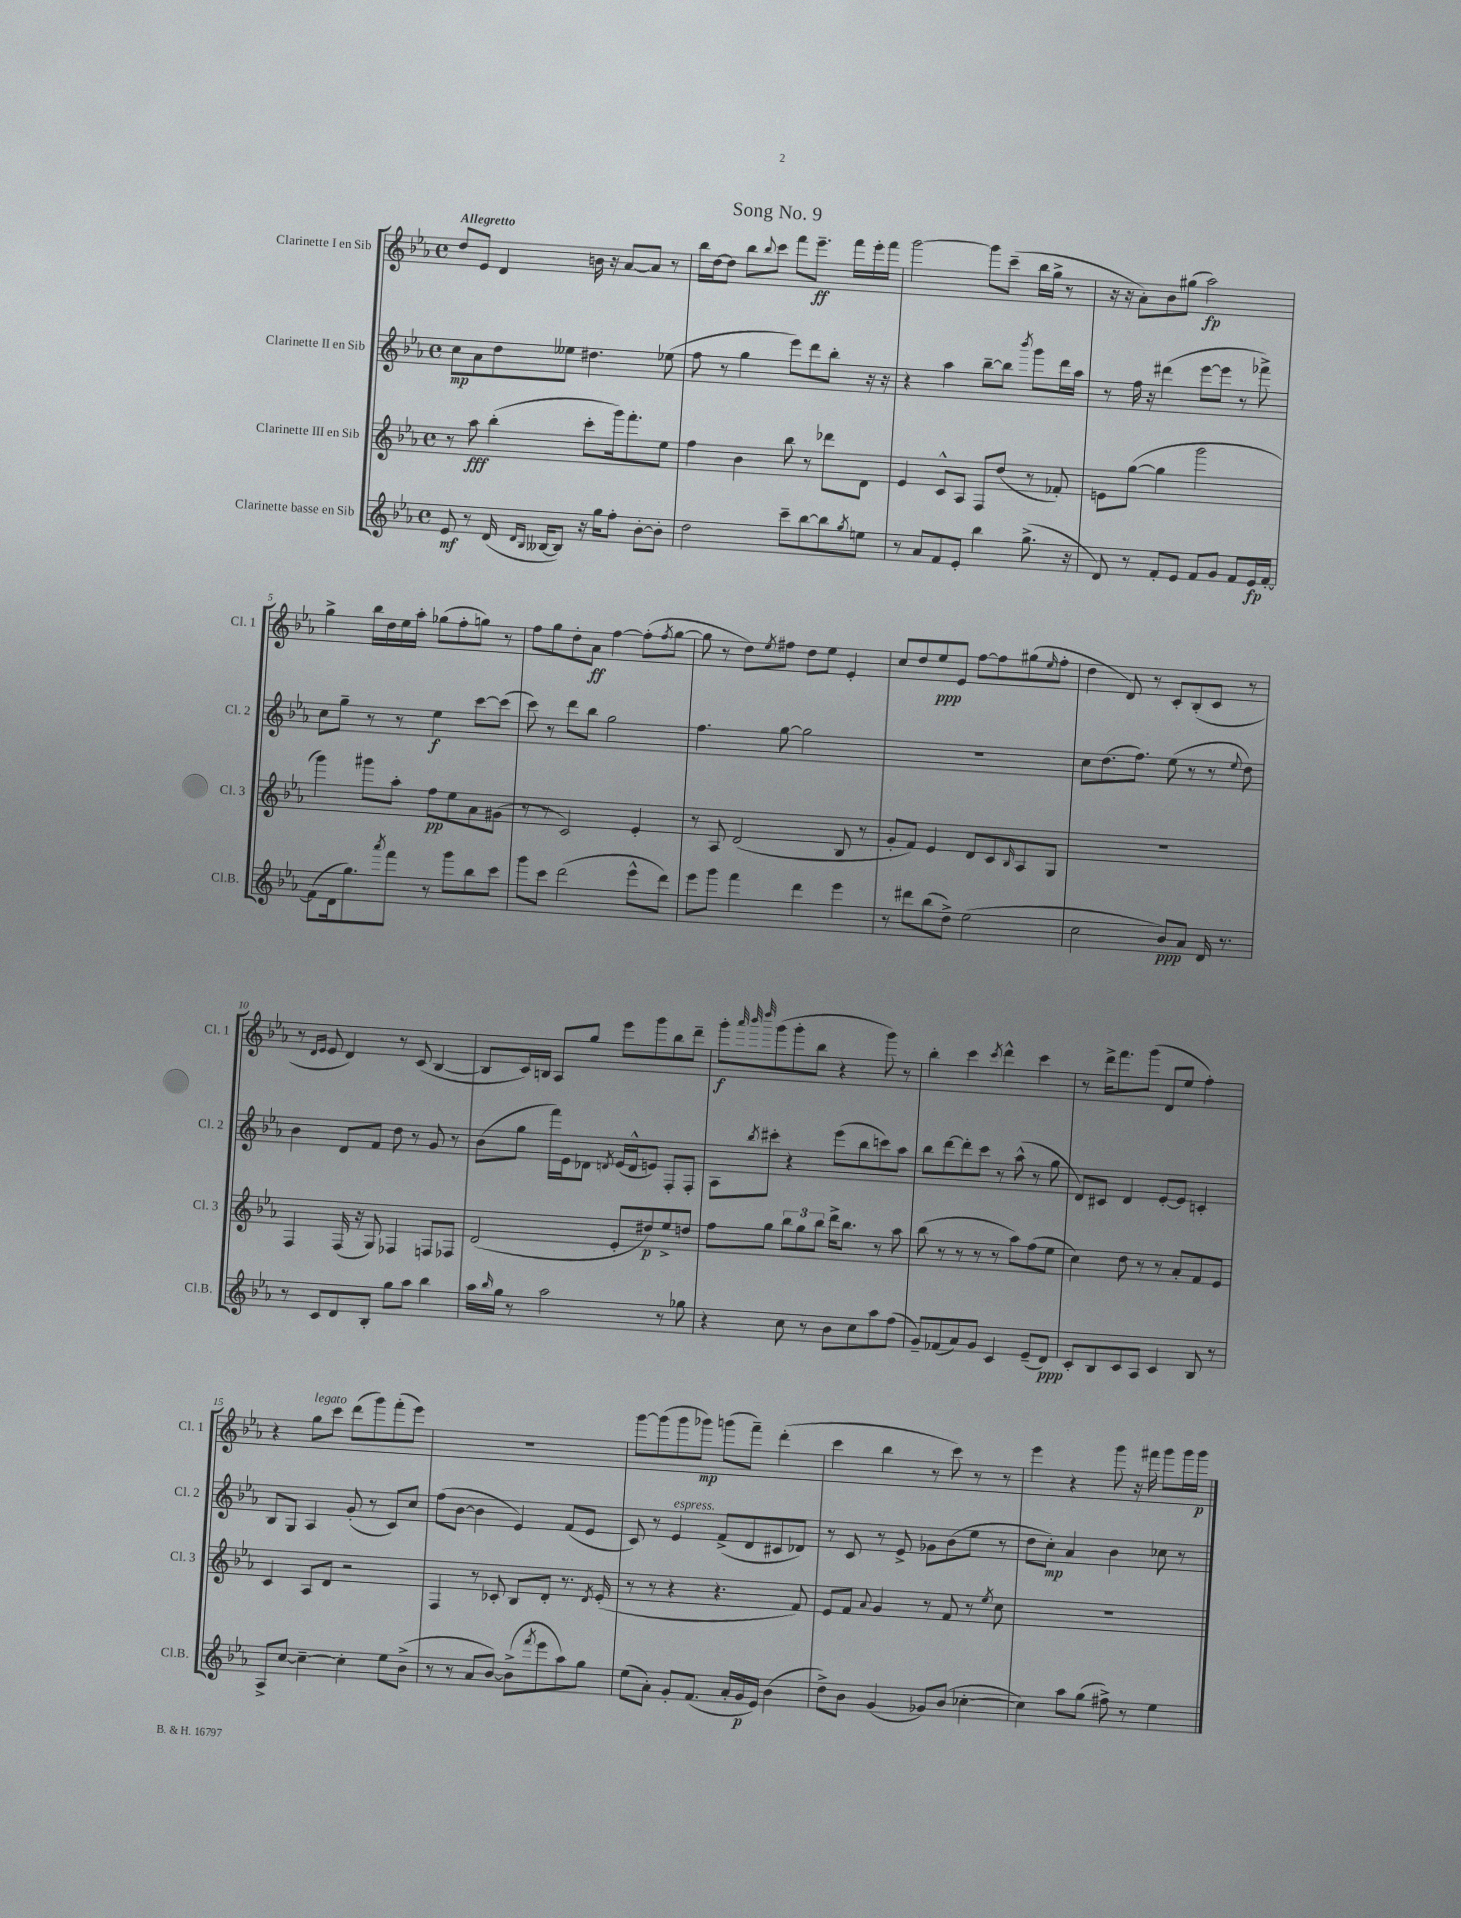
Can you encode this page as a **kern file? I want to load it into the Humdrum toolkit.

**kern	**dynam	**kern	**dynam	**kern	**dynam	**kern	**dynam
*part4	*part4	*part3	*part3	*part2	*part2	*part1	*part1
*staff4	*staff4	*staff3	*staff3	*staff2	*staff2	*staff1	*staff1
*I"Clarinette basse en Sib	*	*I"Clarinette III en Sib	*	*I"Clarinette II en Sib	*	*I"Clarinette I en Sib	*
*I'Cl.B.	*	*I'Cl. 3	*	*I'Cl. 2	*	*I'Cl. 1	*
*clefG2	*	*clefG2	*	*clefG2	*	*clefG2	*
*k[b-e-a-]	*	*k[b-e-a-]	*	*k[b-e-a-]	*	*k[b-e-a-]	*
*M4/4	*	*M4/4	*	*M4/4	*	*M4/4	*
*met(c)	*	*met(c)	*	*met(c)	*	*met(c)	*
=1	=1	=1	=1	=1	=1	=1	=1
!	!	!	!	!	!	!LO:TX:a:B:t=Allegretto	!
8e-/	mf	8r	.	8cc\L	mp	8dd/L	.
8r	.	8aa-\	fff	8a-\	.	8e-/J	.
(16d/	.	(4bb-'\	.	8dd\	.	4d/	.
16qqd/LL	.	.	.	.	.	.	.
16qqB-/JJ	.	.	.	.	.	.	.
[16B--X/KL	.	.	.	.	.	.	.
8B--/J])	.	.	.	8ee--X\J	.	.	.
16r	.	8ccc'\L	.	4.dd#X\	.	16bn\	.
16gg\KL	.	.	.	.	.	16r	.
8ff'\J	.	16ggg\k)	.	.	.	[8a-/L	.
.	.	8.fff'\	.	.	.	.	.
[8b-'\L	.	.	.	.	.	8a-/J]	.
8b-'\J]	.	8ee-\J	.	(8ee-X\	.	8r	.
=2	=2	=2	=2	=2	=2	=2	=2
2dd\	.	4ff\	.	8ff\	.	16bb-\LL	.
.	.	.	.	.	.	[16dd\J	.
.	.	.	.	8r	.	8dd\J]	.
.	.	4b-\	.	4gg\	.	8bb-\L	.
.	.	.	.	.	.	8qqbb-/	.
.	.	.	.	.	.	8ccc\J	.
8ccc~\L	.	8bb-\	.	8eee-\L)	.	8fff\L	.
[8bb-\	.	8r	.	8ddd\	.	8.eee-~\J	ff
8bb-\]	.	8ddd-X\L	.	8bb-'\J	.	.	.
.	.	.	.	.	.	16fff\LL	.
8qgg/	.	.	.	.	.	.	.
8een\J	.	8d\J	.	16r	.	16eee-'\	.
.	.	.	.	16r	.	16fff\JJ	.
=3	=3	=3	=3	=3	=3	=3	=3
8r	.	4e-/	.	4r	.	[2ggg\	.
8a-/L	.	.	.	.	.	.	.
8f/	.	8c^^/L	.	4aa-\	.	.	.
8e-'/J	.	8A-/J	.	.	.	.	.
4bb-\	.	8F/L	.	[8bb-~\L	.	8ggg\L]	.
.	.	(8dd/J	.	8bb-\J]	.	(8ccc~\J	.
.	.	.	.	8qbbb-/	.	.	.
(8.gg^\	.	8r	.	8ggg\L	.	16bb-\LL	.
.	.	.	.	.	.	16gg^\JJ	.
.	.	8f-X'/)	.	16ddd\L	.	8r	.
16r	.	.	.	16aa-\JJ	.	.	.
=4	=4	=4	=4	=4	=4	=4	=4
8d/)	.	8en\L	.	8r	.	16r	.
.	.	.	.	.	.	16r	.
8r	.	([8gg\J	.	16ff\	.	8a-'\L)	.
.	.	.	.	16r	.	.	.
8f'/L	.	4gg\]	.	(4ddd#X\	.	8b-\	.
8e-/J	.	.	.	.	.	(8gg#X\J	.
8f/L	.	2ggg\	.	[8eee-\L	.	2aa-\)	fp
8g/J	.	.	.	8eee-\J]	.	.	.
8f/L	.	.	.	8r	.	.	.
16e-/L	fp	.	.	8fff-X^\)	.	.	.
[16f'/JJ	.	.	.	.	.	.	.
!!LO:LB:g=z
=5	=5	=5	=5	=5	=5	=5	=5
(8f\L]	.	4ggg\)	.	8cc\L	.	4gg^\	.
16d\k	.	.	.	8gg~\J	.	.	.
8.gg\)	.	.	.	.	.	.	.
.	.	8ggg#X\L	.	8r	.	16bb-\LL	.
.	.	.	.	.	.	16dd\	.
8qaaa-/	.	.	.	.	.	.	.
8fff\J	.	8aa-'\J	.	8r	.	16ee-\	.
.	.	.	.	.	.	16aa-'\JJ	.
8r	.	8ff\L	pp	4ee-\	f	(8gg-X\L	.
8ggg\L	.	8ee-\	.	.	.	8ff'\	.
8bb-\	.	8a-\	.	[8ccc\L	.	8ggn\J)	.
8ccc\J	.	(8g#X\J	.	(8ccc\J]	.	8r	.
=6	=6	=6	=6	=6	=6	=6	=6
8ggg\L	.	8r	.	8ccc\)	.	8ff\L	.
8ccc\J	.	8r	.	8r	.	8gg\	.
(2ddd\	.	2c/)	.	8ddd\L	.	8dd'\	.
.	.	.	.	8bb-\J	.	8a-\J	ff
.	.	.	.	2gg\	.	[4ff\	.
8eee-^^\L	.	4e-'/	.	.	.	(8ff'\L]	.
.	.	.	.	.	.	8qff/	.
8ddd\J)	.	.	.	.	.	[8gg\J	.
=7	=7	=7	=7	=7	=7	=7	=7
8eee-\L	.	8r	.	4.ff\	.	8gg\]	.
8ggg\J	.	8A-/	.	.	.	8r	.
4fff\	.	(2d/	.	.	.	8dd\L)	.
.	.	.	.	.	.	8qee-/	.
.	.	.	.	[8gg\	.	8ff#X\J	.
4ddd\	.	.	.	2gg\]	.	8dd\L	.
.	.	.	.	.	.	8ee-\J	.
4eee-\	.	8B-/	.	.	.	4e-'/	.
.	.	8r	.	.	.	.	.
=8	=8	=8	=8	=8	=8	=8	=8
8r	.	8g'/L	.	1r	.	8cc/L	.
8ddd#X\L	.	8f/J)	.	.	.	8dd/	.
(8bb-\	.	4e-/	.	.	.	8ee-/	ppp
8dd^\J)	.	.	.	.	.	8e-/J	.
(2ee-\	.	8d/L	.	.	.	[8ff\L	.
.	.	8c/	.	.	.	8ff\]	.
.	.	16qqB-/	.	.	.	.	.
.	.	8A-/	.	.	.	(8gg#X\	.
.	.	.	.	.	.	16qqee-/	.
.	.	8G/J	.	.	.	8ff'\J	.
=9	=9	=9	=9	=9	=9	=9	=9
2cc\	.	1r	.	8cc\L	.	4dd\	.
.	.	.	.	(8.dd\	.	.	.
.	.	.	.	.	.	8d/)	.
.	.	.	.	8.ff\J)	.	.	.
.	.	.	.	.	.	8r	.
8b-/L)	ppp	.	.	(8ee-\	.	8c'/L	.
8a-/J	.	.	.	8r	.	(8B-'/	.
16d/	.	.	.	8r	.	8c/J	.
8.r	.	.	.	.	.	.	.
.	.	.	.	8qqee-/	.	.	.
.	.	.	.	8dd\)	.	8r	.
!!LO:LB:g=z
=10	=10	=10	=10	=10	=10	=10	=10
8r	.	4F/	.	4b-\	.	8r	.
.	.	.	.	.	.	16qqd/LL	.
.	.	.	.	.	.	16qqe-/JJ	.
8c/L	.	.	.	.	.	8e-/	.
8d/	.	(16F/	.	8d/L	.	4d/)	.
.	.	16r	.	.	.	.	.
8B-'/J	.	8G/)	.	8f/J	.	.	.
8gg\L	.	4F-X/	.	8dd\	.	8r	.
8aa-\J	.	.	.	8r	.	(8c/	.
4bb-\	.	8Fn/L	.	8g/	.	[4B-/	.
.	.	8F-X/J	.	8r	.	.	.
=11	=11	=11	=11	=11	=11	=11	=11
16aa-\LL	.	(2d/	.	(8b-\L	.	8B-/L]	.
16qqbb-/	.	.	.	.	.	.	.
16gg\JJ	.	.	.	.	.	.	.
8r	.	.	.	8gg\J	.	16c/L)	.
.	.	.	.	.	.	16Bn/JJ	.
2aa-\	.	.	.	16fff\LL)	.	8A-/L	.
.	.	.	.	16e-\J	.	.	.
.	.	.	.	8d-X\J	.	8gg/J	.
.	.	.	.	8qdn/	.	.	.
.	.	8e-'/L	.	(16e-/LL	.	8eee-\L	.
.	.	.	.	16d^^/J	.	.	.
.	.	8dd#X/)	p	8en/J)	.	8ggg\	.
8r	.	8ee-^/	.	8F'/L	.	8bb-\	.
8gg-X\	.	8ddn/J	.	8F'/J	.	8ddd~\J	.
=12	=12	=12	=12	=12	=12	=12	=12
4r	.	8ff\L	.	8A-\L	.	8ggg'\L	f
.	.	.	.	.	.	32qqaaa-/	.
.	.	.	.	.	.	32qqbbb-/	.
.	.	.	.	8qbb-/	.	32qqdddd/	.
.	.	8gg\J	.	8ccc#X'\J	.	(8ggg\	.
8cc\	.	12bb-\L	.	4r	.	8ggg'\	.
.	.	12gg\	.	.	.	.	.
8r	.	.	.	.	.	8bb-\J	.
.	.	12bb-\J	.	.	.	.	.
8b-\L	.	16ddd^\KL	.	(8eee-\L	.	4r	.
.	.	8.bb-\J	.	.	.	.	.
8cc\	.	.	.	8bb-\	.	.	.
8aa-\	.	8r	.	8cccn\)	.	8ggg\)	.
(8ff\J	.	8aa-\	.	8aa-\J	.	8r	.
=13	=13	=13	=13	=13	=13	=13	=13
8g~/L)	.	(8bb-\	.	8bb-\L	.	4bb-'\	.
(8f-X/	.	8r	.	[8ddd\	.	.	.
8a-/)	.	8r	.	8ddd'\]	.	4ccc\	.
8g/J	.	8r	.	8ccc\J	.	.	.
.	.	.	.	.	.	8qccc/	.
4c/	.	8r	.	8r	.	4ddd^^\	.
.	.	8aa-\L)	.	(8aa-^^\	.	.	.
(8e-~/L	.	(8ff\	.	8r	.	4ccc\	.
8d/J)	ppp	8ee-\J	.	8gg\	.	.	.
=14	=14	=14	=14	=14	=14	=14	=14
8c'/L	.	4cc\)	.	8d/L)	.	8r	.
8B-/	.	.	.	8c#X/J	.	16ddd^\KL	.
.	.	.	.	.	.	8.fff\	.
8c/	.	8dd\	.	4d/	.	.	.
8A-/J	.	8r	.	.	.	(8ggg\J	.
4c/	.	8r	.	[8e-'/L	.	8d/L	.
.	.	8a-'/L	.	8e-/J]	.	8ee-/J	.
8B-/	.	8f/	.	4cn'/	.	4ff'\)	.
8r	.	8e-/J	.	.	.	.	.
!!LO:LB:g=z
=15	=15	=15	=15	=15	=15	=15	=15
8A-^/L	.	4c/	.	8B-/L	.	4r	.
[8cc/J	.	.	.	8G/J	.	.	.
!	!	!	!	!	!	!LO:TX:a:i:t=legato	!
4cc~\_	.	8A-/L	.	4A-/	.	8gg\L	.
.	.	8d/J	.	.	.	8ccc\J	.
4cc'\]	.	2r	.	(8g'/	.	(8ddd\L	.
.	.	.	.	8r	.	8ggg\)	.
8ee-\L	.	.	.	8c/L)	.	(8fff'\	.
(8b-^\J	.	.	.	8cc/J	.	8eee-\J)	.
=16	=16	=16	=16	=16	=16	=16	=16
8r	.	4F/	.	(8ff\L	.	1r	.
8r	.	.	.	[8b-\J	.	.	.
8a-/L	.	8r	.	4b-\]	.	.	.
[8b-/J)	.	8c-X'/	.	.	.	.	.
(8b-^\L]	.	8B-/L	.	4e-/)	.	.	.
8qfff/	.	.	.	.	.	.	.
8eee-\	.	8d'/J	.	.	.	.	.
8aa-\)	.	8.r	.	(8f/L	.	.	.
8gg\J	.	.	.	8e-/J	.	.	.
.	.	8qd/	.	.	.	.	.
.	.	(16e-'/	.	.	.	.	.
=17	=17	=17	=17	=17	=17	=17	=17
(8ee-\L	.	8r	.	8c/)	.	[8ggg\L	.
8a-'\J)	.	8r	.	8r	.	(8ggg\]	.
!	!	!	!	!LO:TX:a:i:t=espress.	!	!	!
8g'/L	.	4r	.	4e-/	.	8ggg\	.
(8.f/J	.	.	.	.	.	8ggg-X\J)	mp
.	.	4.r	.	(8f^/L	.	(8gggn\L	.
16a-'/LL	.	.	.	.	.	.	.
16g/	p	.	.	8d/	.	8fff~\J)	.
16e-/JJ)	.	.	.	.	.	.	.
(4b-\	.	.	.	8c#X/	.	(4ddd'\	.
.	.	8f/)	.	8d-X/J)	.	.	.
=18	=18	=18	=18	=18	=18	=18	=18
8dd^\L)	.	8e-/L	.	8r	.	4ccc\	.
8b-\J	.	8f/J	.	8c/	.	.	.
.	.	8qqa-/	.	.	.	.	.
(4g/	.	4g/	.	8r	.	4bb-\	.
.	.	.	.	8e-^/	.	.	.
8g-X/L)	.	8r	.	8g-X\L	.	8r	.
(8b-/J	.	8f/	.	(8b-\	.	8ccc\)	.
[4cc-X'\	.	8r	.	8ee-\J	.	8r	.
.	.	8qee-/	.	.	.	.	.
.	.	8cc\	.	8r	.	8r	.
=19	=19	=19	=19	=19	=19	=19	=19
4cc-\])	.	1r	.	8dd\L	.	4eee-\	.
.	.	.	.	8cc'\J)	mp	.	.
8aa-\L	.	.	.	4a-/	.	4r	.
(8gg\J	.	.	.	.	.	.	.
8ff#X^\)	.	.	.	4b-\	.	8ggg\	.
8r	.	.	.	.	.	16r	.
.	.	.	.	.	.	16fff#X\	.
4ee-\	.	.	.	8cc-X\	.	8ggg\L	.
.	.	.	.	8r	.	16ggg\L	.
.	.	.	.	.	.	16ggg\JJ	p
==	==	==	==	==	==	==	==
*-	*-	*-	*-	*-	*-	*-	*-
